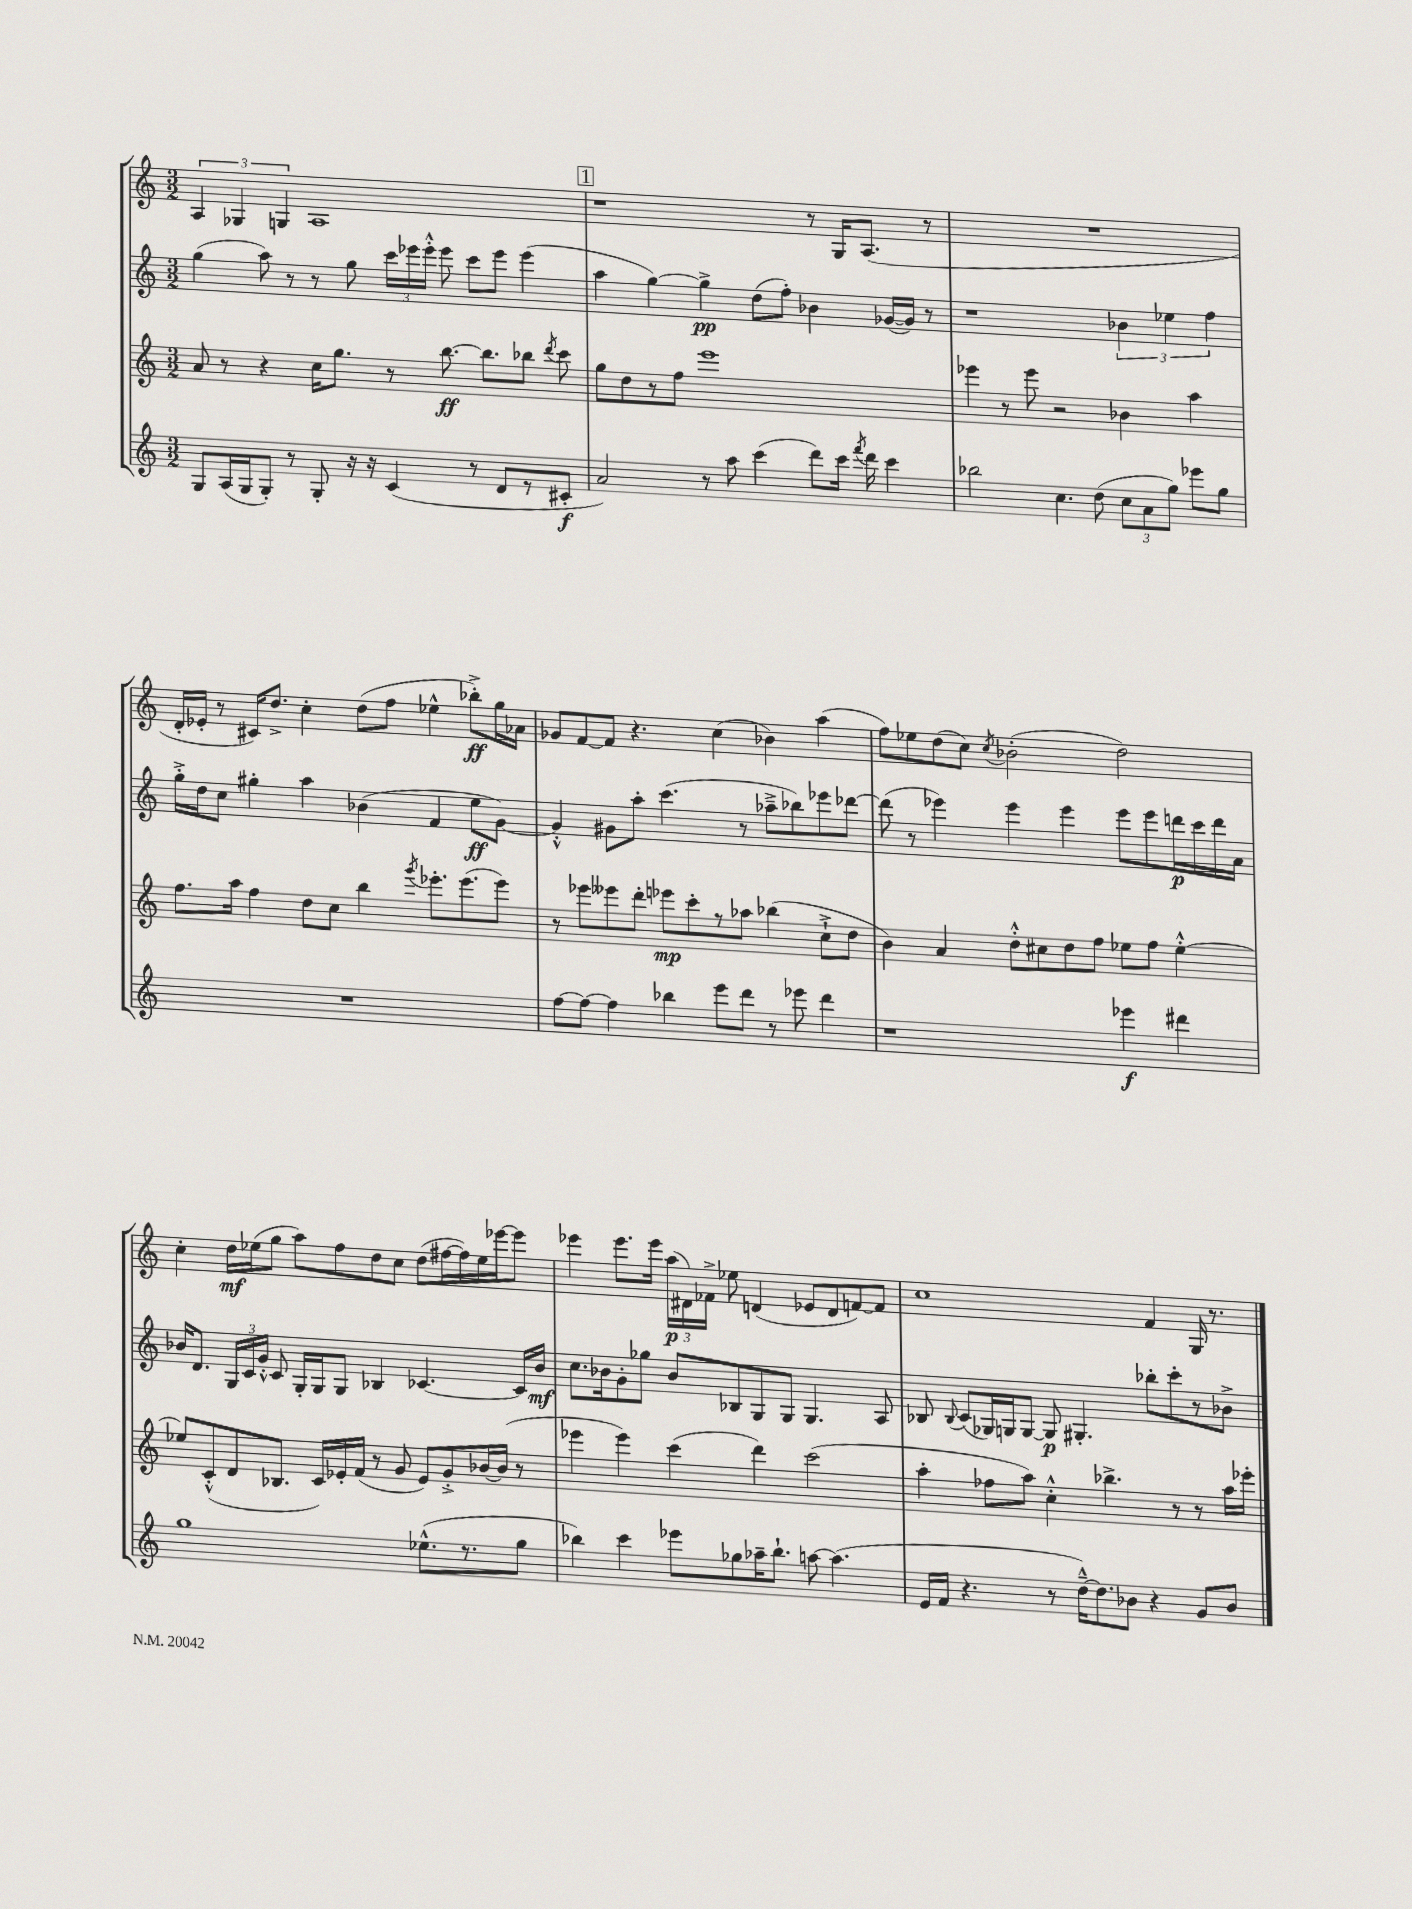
<<
\new StaffGroup <<
\new Staff = "s0" {
    \clef treble \key c \major \numericTimeSignature \time 3/2
    \autoBeamOff \tuplet 3/2 { a4 ges4 g4 } a1 |
    \mark \markup { \box "1" } r1 r8 g16[ a8.]( r8 |
    R1. |
    d'16[-. ees'16]-. r8 cis'16[) d''8.]-> c''4-. d''8[( f''8] ees''4-^ bes''8[-.->\ff) g''16 aes'16] |
    ges'8[ f'8~ f'8] r4. c''4( bes'4) a''4( |
    f''8[) ees''8 d''8( c''8]) \acciaccatura { c''8 } bes'2-.( d''2) |
    c''4-. d''16[\mf ees''16( g''8] a''8[) f''8 d''8 c''8] d''8[( fis''16~ fis''16) ees''16 ees'''16~ ees'''8] |
    ees'''4 ees'''8.[ ees'''16] \tuplet 3/2 { a''16[\p( dis'16) fes'16]-> } ees''8 d'4( ees'8[ d'8 f'8~) f'8] |
    c''1 f'4 g16 r8. \bar "|." |
}
\new Staff = "s1" {
    \clef treble \key c \major \numericTimeSignature \time 3/2
    \autoBeamOff g''4( a''8) r8 r8 g''8 \tuplet 3/2 { c'''16[ ees'''16 ees'''16]-.-^ } ees'''8 c'''8[ ees'''8] ees'''4( |
    \mark \markup { \box "1" } a''4 g''4~) g''4->\pp d''8[( f''8]-.) bes'4 ges'16[~( ges'16]) r8 |
    r1 \tuplet 3/2 { bes'4 ees''4 f''4 } |
    g''16[-.-> d''16 c''8] gis''4-. a''4 bes'4( f'4 e''8[\ff g'8]~) |
    g'4-.-^ gis'8[ a''8]-. c'''4.( r8 aes''8[---> bes''8) ees'''8 des'''8]~ |
    des'''8( r8 ees'''4) ees'''4 ees'''4 ees'''8[ ees'''8 d'''16\p c'''16 d'''16 a'16] |
    bes'16[ d'8.] \tuplet 3/2 { g16[ c'16 g'16]-.-^ } c'8 g16[-. g16 g8] bes4 ces'4.~ ces'16[ bes'16]\mf |
    c''8.[ bes'16 g'8-. ges''8] bes'8[ bes8 g8 g8] g4. a8 |
    bes8 \appoggiatura { bes8 } c'8[( ges16) g16 g8]~ g8\p gis4.-. bes''8[-. c'''8-. r8 bes'8]-> \bar "|." |
}
\new Staff = "s2" {
    \clef treble \key c \major \numericTimeSignature \time 3/2
    \autoBeamOff a'8 r8 r4 c''16[ g''8.] r8 b''8.~\ff b''8.[ bes''8] \acciaccatura { d'''8 } c'''8 |
    \mark \markup { \box "1" } g''8[ d''8 r8 f''8] e'''1 |
    ees'''4 r8 ees'''8 r2 bes'4 a''4 |
    f''8.[ a''16] f''4 d''8[ c''8] b''4 \acciaccatura { g'''8 } ees'''8.[-. ees'''8.( ees'''8]) |
    r8 ees'''8[ eeses'''8 d'''8]-. ees'''8[\mp c'''8-. r8 aes''8] bes''4( c''8[-!-> d''8] |
    b'4) a'4 d''8[-.-^ cis''8 d''8 f''8] ees''8[ f''8] ees''4~-.-^ |
    ees''8[ c'8-.-^( d'8 bes8.] c'16[) ees'16-. f'16]( r8 g'8 ees'8[) g'8-.-> bes'16~ bes'16]( r8 |
    ees'''4 ees'''4) c'''4( d'''4) c'''2( |
    a''4-. fes''8[ a''8]) c''4-.-^ bes''4.-> r8 r8 a''16[ ees'''16]-. \bar "|." |
}
\new Staff = "s3" {
    \clef treble \key c \major \numericTimeSignature \time 3/2
    \autoBeamOff g8[ a16( g16 g8]-.) r8 g8-. r16 r16 c'4( r8 d'8[ r8 cis'8]-.\f |
    \mark \markup { \box "1" } a'2) r8 a''8 c'''4( d'''8[) c'''16] \acciaccatura { f'''8 } d'''16 c'''4 |
    bes''2 c''4. d''8( \tuplet 3/2 { c''8[ a'8 g''8]) } ees'''8[ g''8] |
    R1. |
    f''8[~ f''8]~ f''4 bes''4 e'''8[ d'''8] r8 ees'''8 d'''4 |
    r1 ees'''4\f dis'''4 |
    g''1 ees''8.[-^( r8. g''8] |
    bes''4) c'''4 ees'''8[ ges''8 aes''16-- bes''8.]-! a''8~ a''4.( |
    e'16[ f'16] r4. r8 d''16[~---^) d''8. bes'8] r4 g'8[ bes'8] \bar "|." |
}
>>
>>
\layout { \context { \Score \remove "Bar_number_engraver" } }
